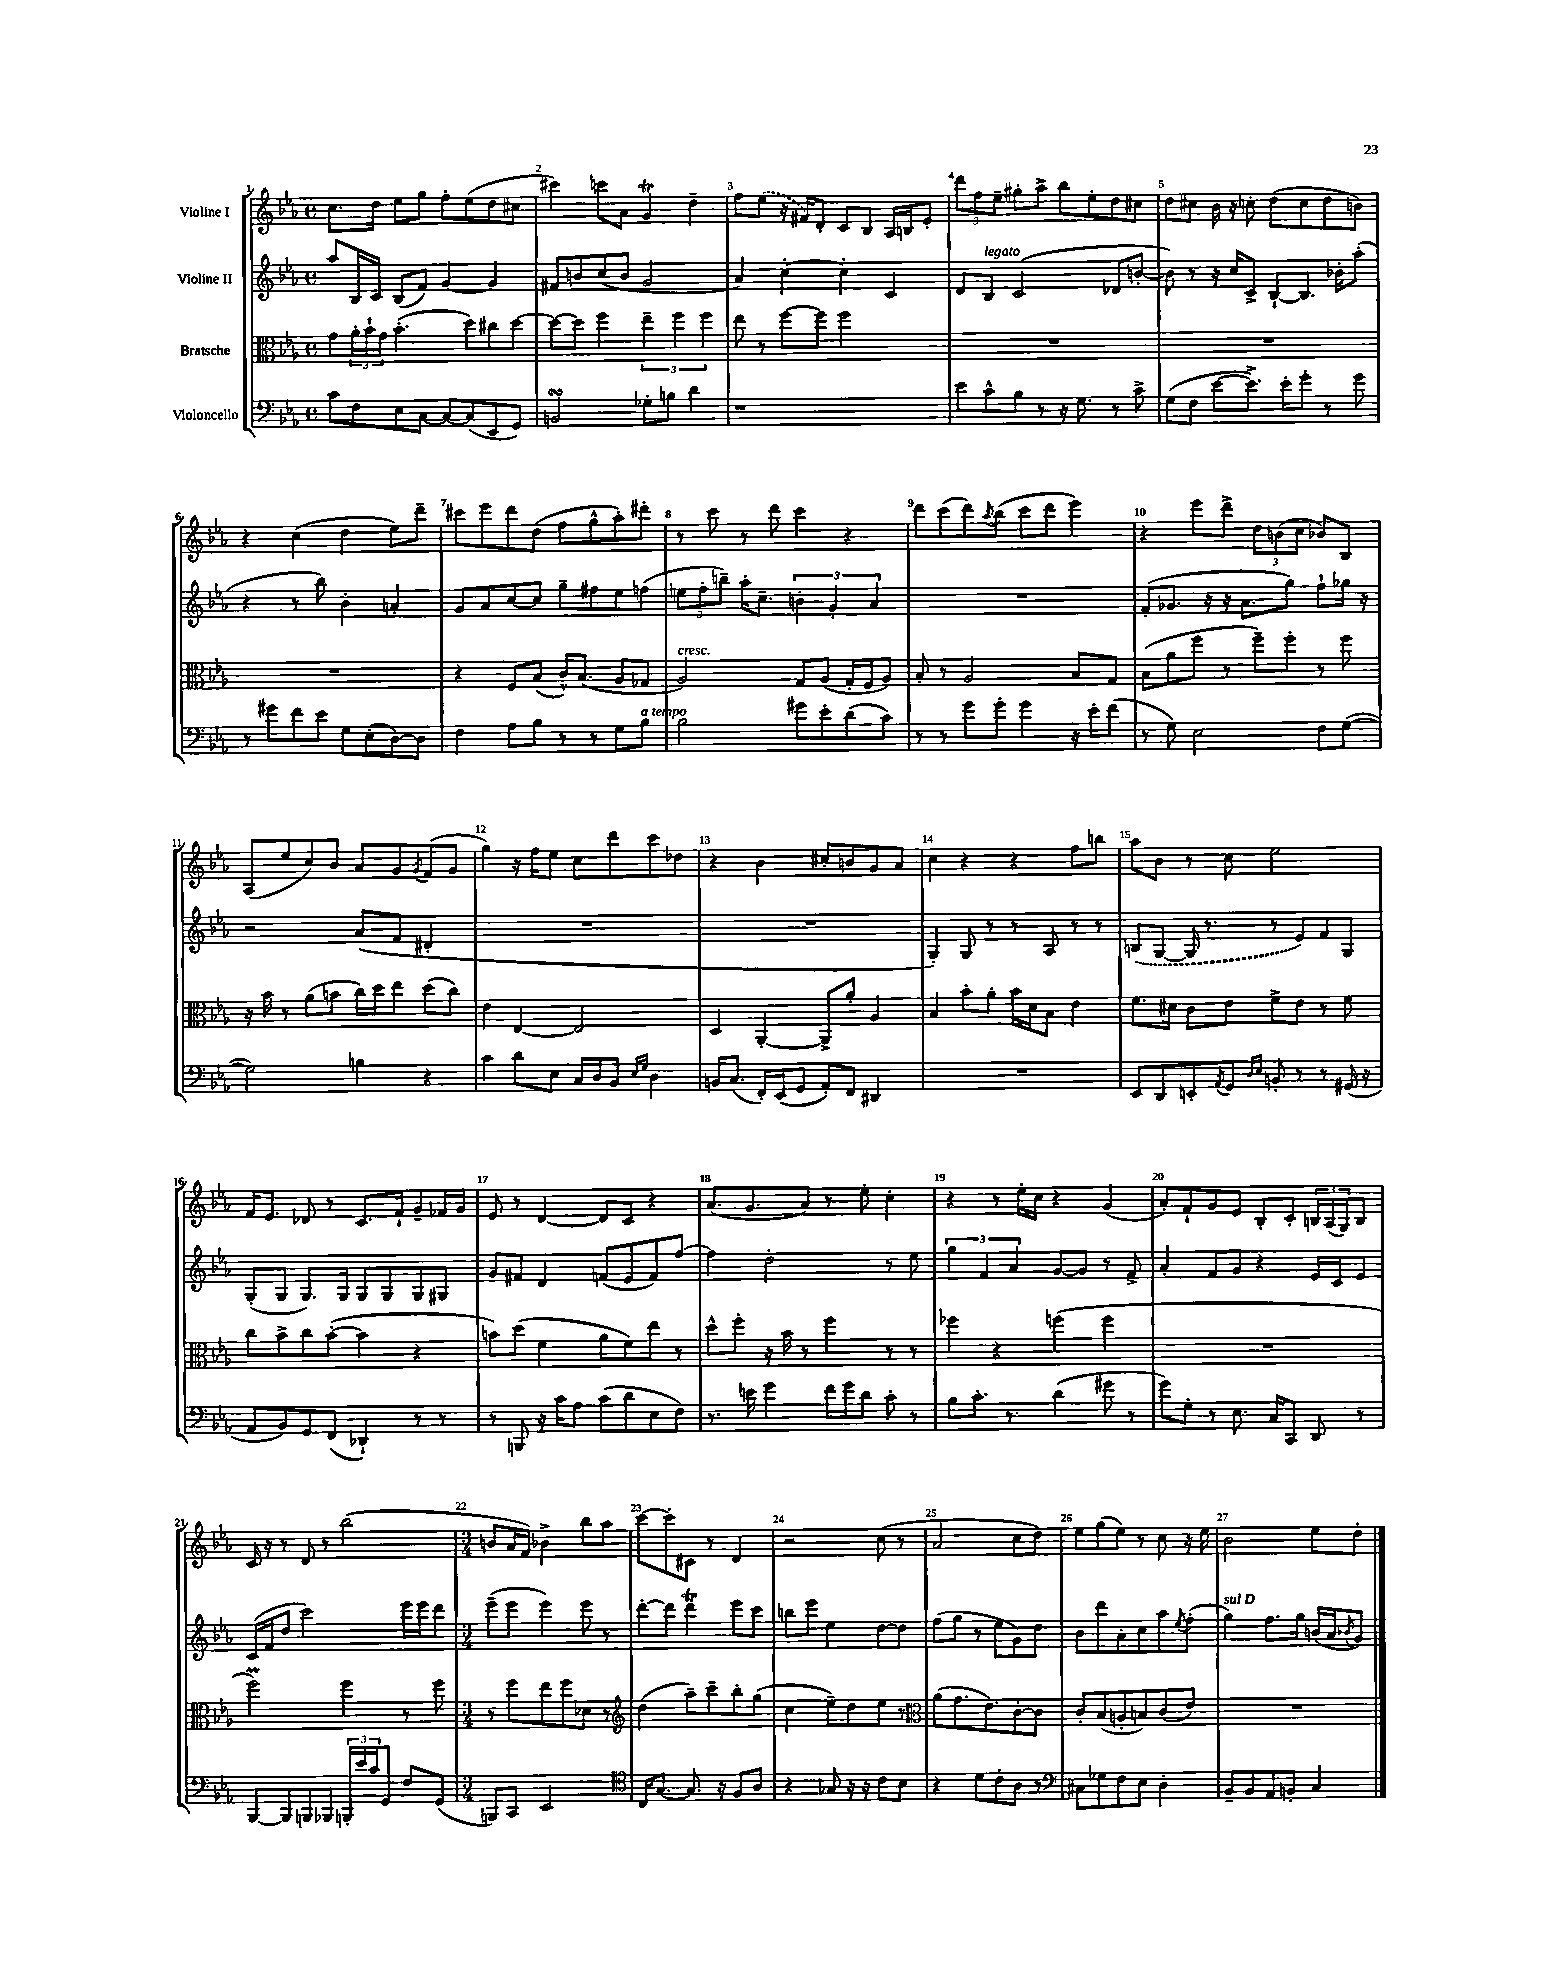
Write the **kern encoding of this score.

**kern	**kern	**kern	**kern
*staff4	*staff3	*staff2	*staff1
*clefF4	*clefC3	*clefG2	*clefG2
*k[b-e-a-]	*k[b-e-a-]	*k[b-e-a-]	*k[b-e-a-]
*M4/4	*M4/4	*M4/4	*M4/4
*met(c)	*met(c)	*met(c)	*met(c)
8c\L	8g\L	8aa-/L	8.cc\L
8F\	24a-'\L	16B-/L	.
.	24b-`\	.	.
.	.	16c/JJ	16dd\Jk
.	24g\JJ	.	.
8E-\	(4.b-'\	(8B-/L	8ee-\L
[8C\J	.	8f/J)	8gg\J
8C/_L	.	[4g/	8ff'\L
(8C/]	8dd\L)	.	(8ee-\
8EE-/	8cc#\	4g/]	8dd\
8GG/J)	[8dd\J	.	8cc#\J
=	=	=	=
2BB/	8dd\_L	8f#/L	4ccc#\)
.	8dd\]J	8b/	.
.	4ff\	(8cc/	8ccc\L
.	.	8b/J	8a-\J
8G-'\L	6ee-~\	2g/	4g/
8B\J	.	.	.
.	6ff\	.	.
4d\	.	.	4dd~\
.	6ff\	.	.
=	=	=	=
1r	8ee-\	4a-/)	8ff\L
.	8r	.	(8ee-\J
.	[8ff\L	[4cc'\	16r
.	.	.	16f#/LK)
.	8ff\]J	.	8d'/J
.	2ff\	4cc'\]	8c/L
.	.	.	8B-/J
.	.	4c/	16A-/LL
.	.	.	16B/J
.	.	.	8e-'/J
=	=	=	=
8e-\L	1r	8d/L	12ddd\L
.	.	.	12ff\
8c^^\	.	8B-/J	.
.	.	.	12ee-~\J
8B-\J	.	(2c/	8gg#'\L
8r	.	.	8aa-^\J
16r	.	.	8bb-\L
8.G\	.	.	.
.	.	.	8ee-'\
8r	.	8d-/L	8dd\
8c^\	.	[8b'/J	8cc#\J
=	=	=	=
(8G\L	1r	8b\])	8dd\L
8F\J	.	8r	8cc#\J
[8e-\L	.	16r	16b-\
.	.	16cc/LK	16r
8.e-^\]J)	.	8c^/J	8cc'\
.	.	[8B-`/L	(8dd\L
16e-'\LK	.	.	.
8g'\J	.	8.B-/]J	8cc\
8r	.	.	8dd\
.	.	16b-'\LK	.
8g\	.	(8aa-'\J	8b\J)
=	=	=	=
8r	1r	4r	4r
8g#\L	.	.	.
8f\	.	8r	(4cc\
8e-\J	.	8bb-\)	.
8G\L	.	4b-'\	4dd\
(8E-'\	.	.	.
[8D\)	.	4a'/	8ee-\L)
8D\]J	.	.	8ddd~\J
=	=	=	=
4F\	4r	8g/L	8ccc#\L
.	.	8a-/	8eee-\
8A-\L	8F/L	[8cc/	8ddd\
8B-\J	(8B-/J	8cc/]J	(8dd\J
8r	16c^^/LK)	8gg~\L	8ff\L
.	(8.B-/J	.	.
8r	.	8ff#\	8gg^^\
8G\L	8A-/L	8ee-\	8aa-'\)
8B-\J	8G-/J	(8ff\J	8ddd#'\J
=	=	=	=
2B-\	2A-/)	12ee\L	8r
.	.	12ff'\	.
.	.	.	8ccc\
.	.	12bb~\J)	.
.	.	16aa-'\LK	8r
.	.	8.cc~\J	.
.	.	.	8ddd\
8g#\L	8G/L	6b'\	4ccc\
8e-'\	(8A-/J	.	.
.	.	6g'/	.
(8d\	16G'/LL	.	4r
.	16F/J	.	.
.	.	6a-/	.
8c\J)	8A-/J)	.	.
=	=	=	=
8r	8B-'/	1r	8ddd\L
8r	8r	.	(8ccc\
8g\L	2A-/	.	8ddd\)
.	.	.	8qaa-/
8g'\J	.	.	(8bb-\J
4g\	.	.	8ccc\L
.	.	.	8ddd\J
16r	8B-/L	.	4eee-\)
16e-'\LK	.	.	.
(8f\J	8G/J	.	.
=	=	=	=
8r	(8B-\L	(8f'/L	4r
8G\)	8a-\	8.g-/J	.
2E-\	8ff\J	.	8eee-\L
.	.	16r	.
.	8r	16r	8ddd^\J
.	.	8.a-\L	.
.	8ff~\L)	.	12dd\L
.	.	.	(12b\
.	8ff'\J	8gg\J)	.
.	.	.	12cc\J
8F\L	8r	8ff`\L	8b-/L)
([8G\J	8ff\	16gg-\Jk	8B-/J
.	.	16r	.
=	=	=	=
2G\])	16r	2r	(8A-/L
.	16b-\	.	.
.	8r	.	8ee-/
.	(8a-\L	.	8cc/)
.	8b\J	.	8b-/J
4B\	16cc\LL)	(8a-/L	8a-/L
.	16dd\J	.	.
.	8ee-\J	8f/J	8g/
.	.	.	8qg/
4r	(8dd\L	4d#'/	(8f/
.	8cc\J)	.	8g/J
=	=	=	=
4c\	4e-\	1r	4gg\)
8d\L	[4E-/	.	16r
.	.	.	16ff\LK
8E-\J	.	.	8ee-\J
16C/LL	2E-/]	.	8cc\L
16D/J	.	.	.
8BB-/J	.	.	8ddd\
16qqE-/LL	.	.	.
16qqG/JJ	.	.	.
4D\	.	.	8ccc\
.	.	.	8dd-\J
=	=	=	=
16BB/LK	4D/	1r	4r
(8.C/J	.	.	.
16FF'/LL)	[4AA-'/	.	4b-\
(16EE-/J	.	.	.
8GG/J	.	.	.
8AA-'/L)	8AA-^/]L	.	8cc#'/L
8FF/J	8a-'/J	.	8b/
4DD#/	4A-/	.	8g/
.	.	.	8a-/J
=	=	=	=
1r	4B-/	4G'/)	4cc\
.	8b-'\L	8G/	4r
.	8a-'\J	8r	.
.	16b-\LL	8r	4r
.	16d\J	.	.
.	8B-\J	8A-/	.
.	4e-\	8r	8ff\L
.	.	8r	8bb\J
=	=	=	=
8EE-/L	8.f\L	(8B/L	8aa-\L
8DD/	.	[8G/J	8b-\J
.	16d#\Jk	.	.
8EE'/	8c\L	16G/]	8r
.	.	8.r	.
8qAA-/	.	.	.
8GG/J	8e-\J	.	8cc\
16qqD/LL	.	.	.
16qqE-/JJ	.	.	.
8BB'/	8f^\L	8r	2ee-\
8r	8e-\J	8e-/L)	.
8r	8r	8f/	.
(16GG#/	8f\	8G/J	.
16r	.	.	.
=	=	=	=
8AA-/L	8cc\L	(8G'/L	16f/LK
.	.	.	8.e-/J
8BB-/)	8b-^\	8G/J	.
8GG/	8cc\	8.G/L)	8d-/
(8FF/J	([8b-'\J	.	8r
.	.	16G/Jk	.
4DD-`/)	4b-\]	8G/L	8.c/L
.	.	8G/	.
.	.	.	16f`/Jk
8r	4r	8G/	8g~/L
8r	.	8G#/J	16f-/L
.	.	.	16g/JJ
=	=	=	=
8r	8b\L)	8g/L	8e-/
8BBB/	(8dd\J	8f#/J	8r
16r	4f\	4d/	[4d/
16c\LK	.	.	.
8A-\J	.	.	.
(8c\L	8a-\L	(8f/L	8d/]L
8d\	8f\)	8e-/	8c/J
8E-\	8ee-\J	8f/)	4r
8F\J)	8r	[8ff/J	.
=	=	=	=
8.r	8dd^^\L	4ff\]	(8.a-/L
.	8ff'\J	.	.
16e\	.	.	8.g/
4g\	16r	2dd'\	.
.	16b-\	.	.
.	8r	.	8a-/J)
16f\LL	4ff\	.	8r
16g\J	.	.	.
8d\J	.	.	8ee-'\
8c'\	8r	8r	4cc'\
8r	8r	8ee-\	.
=	=	=	=
8B-\L	4ff-\	6gg\	4r
8.c'\J	.	.	.
.	.	6f/	.
.	4r	.	8r
8.r	.	.	.
.	.	6a-/	.
.	.	.	16ee-'\LL
.	.	.	16cc\JJ
(4d\	(4ff\	[8g/L	4r
.	.	8g/]J	.
8g#\	4ff\	8r	(4g/
8r	.	8f^/	.
=	=	=	=
8g\L)	1r	4a-'/	8a-'/L)
8G'\J	.	.	8f`/
8r	.	8f/L	8g/
8.E-\	.	8g/J	8e-/J
.	.	4r	8B-'/L
16C/LK	.	.	.
8CC/J	.	.	8c'/J
8DD/	.	16e-/LL	24B/LL
.	.	.	(24A-/
.	.	16c/J	.
.	.	.	24G/J)
8r	.	8e-/J	8B/J
=	=	=	=
[8BBB-/L	2ff\)	(16c/LL	16c/
.	.	16f/J	16r
8BBB-/]	.	8dd/J	8r
8BBB/	.	2ccc\)	8d/
8BBB-/J	.	.	8r
24BBB'/LL	4ff\	.	(2bb-\
24e-/	.	.	.
24c/J	.	.	.
8GG/J	.	.	.
8F/L	8r	16eee-\LL	.
.	.	16eee-\J	.
(8GG/J	8ff\	8ddd\J	.
=	=	=	=
*M3/4	*M3/4	*M3/4	*M3/4
8BBB/L)	8r	(8eee-~\L	8b/L
8CC/J	8ff\L	8eee-\J	16a-/L
.	.	.	16f/JJ)
2EE-/	8ee-\	4eee-\)	4b-^\
.	8ff\	.	.
.	8d-\J	8eee-\	8bb-\L
.	8r	8r	8aa-\J
=	=	=	=
*clefC4	*clefG2	*	*
16C/LK	(4dd\	[8ddd'\L	[8ccc\L
[8.G/J	.	.	.
.	.	8ddd\]J	8ccc'\]
8.G/]	8aa-~\L)	4ddd\	8c#\J
.	8ccc~\	.	8r
16r	.	.	.
8F/L	8bb-'\	8eee-\L	4d/
8A-/J	(8gg\J	8ccc\J	.
=	=	=	=
4r	4cc\	8bb\L	2r
.	.	8eee-\J	.
8G-/	8ee-~\L)	4ee-\	.
16r	8dd\	.	.
16r	.	.	.
8c\L	8ee-\J	[8dd\L	(8cc\
8B-\J	8r	8dd\]J	8r
=	=	=	=
*	*clefC3	*	*
4r	(8a-\L	(8ff\L	2a-/
.	8.g\	8gg\J	.
8d\L	.	8r	.
.	8.e-\)	.	.
8c'\	.	8ee-\L	.
8A-\J	[8c'\	8g\)	8cc\L
8r	8c\]J	8dd\J	8dd\J)
=	=	=	=
*clefF4	*	*	*
8C#\L	8c'/L	8b-\L	8ee-\L
8G-\	(8B-/	8ddd\	(8gg\
8F\	8A'/	8a-'\	8ee-\J)
8E-\J	8B/)	8cc\	8r
4D'\	(8c/	8aa-\	8cc\
.	.	8qee-/	.
.	8e-/J)	(8ff'\J	16r
.	.	.	16ee-\
=	=	=	=
8BB-~/L	2.r	4gg\)	2b-\
8BB-/	.	.	.
8AA-/	.	8.ff\L	.
8BB'/J	.	.	.
.	.	16gg\Jk	.
4C/	.	(16b/LL	8ee-\L
.	.	16a-/J	.
.	.	8qb-/	.
.	.	8g/J)	8dd'\J
==	==	==	==
*-	*-	*-	*-
